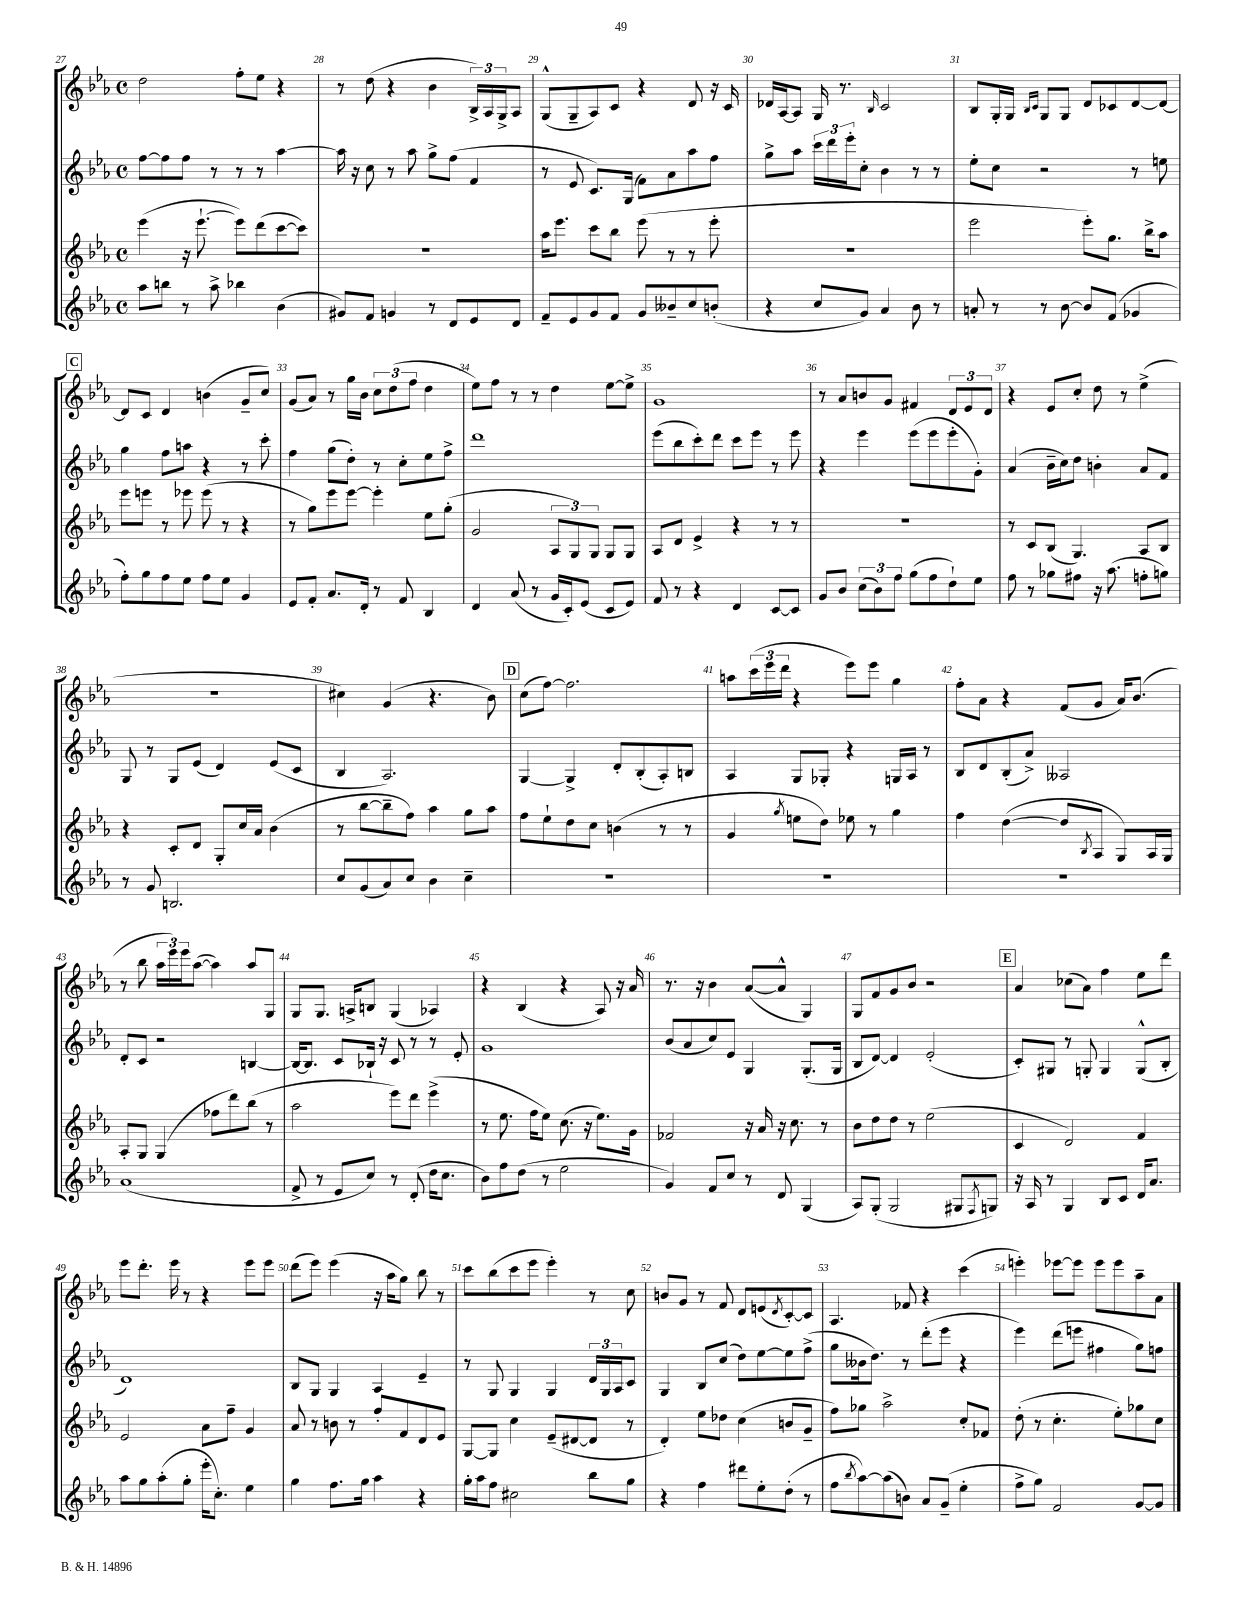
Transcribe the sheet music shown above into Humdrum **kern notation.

**kern	**kern	**kern	**kern
*part4	*part3	*part2	*part1
*staff4	*staff3	*staff2	*staff1
*clefG2	*clefG2	*clefG2	*clefG2
*k[b-e-a-]	*k[b-e-a-]	*k[b-e-a-]	*k[b-e-a-]
*M4/4	*M4/4	*M4/4	*M4/4
*met(c)	*met(c)	*met(c)	*met(c)
=27	=27	=27	=27
8aa-\L	(4eee-\	[8ff\L	2dd\
8bbn\J	.	8ff\]	.
8r	16r	8ff\J	.
.	[8.eee-`\	.	.
8aa-^\	.	8r	.
4bb-X\	8eee-\L])	8r	8ff'\L
.	(8ddd\	8r	8ee-\J
(4b-\	[8ccc\	[4aa-\	4r
.	8ccc\J])	.	.
=28	=28	=28	=28
8g#X/L)	1r	16aa-\]	8r
.	.	16r	.
8f/J	.	8cc\	(8dd\
4gn/	.	8r	4r
.	.	8aa-\	.
8r	.	8gg^\L	4b-\
8d/L	.	(8ff\J	.
8e-/	.	4f/	24B-^/LL)
.	.	.	24A-/
.	.	.	24G^/J
8d/J	.	.	8A-/J
=29	=29	=29	=29
8f~/L	16aa-\KL	8r	(8G^^/L
.	8.eee-\J	.	.
8e-/	.	8e-/	8G~/
8g/	8ccc\L	8.c/L)	8A-/)
8f/J	8bb-\J	.	8c/J
.	.	(16G/Jk	.
8g/L	(8eee-\	8f\L)	4r
8b--X~/	8r	8a-\	.
8cc/	8r	8aa-\	8d/
(8bn'/J	8eee-'\	8ff\J	16r
.	.	.	16c/
=30	=30	=30	=30
4r	1r	8gg^\L	16d-X/LL
.	.	.	[16A-/J
.	.	8aa-\J	8A-/J]
8cc/L	.	24ccc\LL	16G/
.	.	24ddd\	.
.	.	.	8.r
.	.	24eee-'\J	.
8g/J)	.	8cc'\J	.
.	.	.	16qqB-/
4a-/	.	4b-\	2c/
8b-\	.	8r	.
8r	.	8r	.
=31	=31	=31	=31
8an'/	2eee-\	8ee-'\L	8B-/L
8r	.	8cc\J	16G'/L
.	.	.	16G/JJ
.	.	.	16qqB-/LL
.	.	.	16qqc/JJ
8r	.	2r	8G/L
[8b-\	.	.	8G/J
8b-/L]	8eee-'\L)	.	8d/L
(8f/J	8.gg\J	.	8c-X/
4g-X/	.	8r	[8d/
.	16bb-^\KL	.	.
.	8aa-\J	8een\	8d/J_
!!LO:LB:g=z
!!LO:REH:place=s1:t=C
=32	=32	=32	=32
8ff'\L)	8eee-\L	4gg\	8d/L]
8gg\	8eeen\J	.	8c/J
8ff\	8r	8ff\L	4d/
8ee-\J	8eee-X\	8aan\J	.
8ff\L	(8eee-\	4r	(4bn\
8ee-\J	8r	.	.
4g/	4r	8r	8g~/L
.	.	8ccc'\	8cc/J)
=33	=33	=33	=33
8e-/L	8r	4ff\	(8g/L
8f'/J	8gg\L)	.	8a-/J)
8.a-/L	8eee-\	(8gg\L	8r
.	[8eee-\J	8dd'\J)	16gg\LL
16d'/Jk	.	.	16b-\JJ
8r	4eee-'\]	8r	12cc\L
.	.	.	(12dd\
8f/	.	8cc'\L	.
.	.	.	12ff\J
4B-/	8ee-\L	8ee-\	4dd\
.	(8gg'\J	8ff^\J	.
=34	=34	=34	=34
4d/	2g/	1ddd	8ee-\L)
.	.	.	8ff\J
(8a-/	.	.	8r
8r	.	.	8r
16g/LL	12A-/L	.	4dd\
16c'/J)	.	.	.
.	12G/)	.	.
(8e-/J	.	.	.
.	12G/J	.	.
8c/L	8G/L	.	[8ee-\L
8e-/J)	8G/J	.	8ee-^\J]
=35	=35	=35	=35
8f/	8A-/L	(8eee-\L	1g
8r	8d/J	8bb-\	.
4r	4e-^/	8ccc'\)	.
.	.	8ddd\J	.
4d/	4r	8ccc\L	.
.	.	8eee-\J	.
[8c/L	8r	8r	.
8c/J]	8r	8eee-\	.
=36	=36	=36	=36
8g/L	1r	4r	8r
8b-/J	.	.	8a-/L
(12cc\L	.	4eee-\	8bn/
12b-\)	.	.	.
.	.	.	8g/J
12ff\J	.	.	.
(8gg\L	.	(8eee-\L	4f#X/
8ff\	.	8eee-\	.
8dd`\)	.	8eee-'\	12d/L
.	.	.	12e-/
8ee-\J	.	8g'\J)	.
.	.	.	12d/J
=37	=37	=37	=37
8ff\	8r	(4a-/	4r
8r	8c/L	.	.
8gg-X\L	(8B-/J	16b-~\LL	8e-/L
.	.	16cc\J)	.
8ff#X\J	4.G/)	8dd\J	8cc'/J
16r	.	4bn'\	8dd\
(8.aa-\	.	.	.
.	.	.	8r
8ffn'\L	8A-/L	8a-/L	(4ee-^\
8ggn\J)	8B-/J	8f/J	.
!!LO:LB:g=z
=38	=38	=38	=38
8r	4r	8G/	1r
8g/	.	8r	.
2.Bn/	8c'/L	8G/L	.
.	8d/J	(8e-/J	.
.	8G'/L	4d/)	.
.	16cc/L	.	.
.	16a-/JJ	.	.
.	(4b-\	(8e-/L	.
.	.	8c/J	.
=39	=39	=39	=39
8cc/L	8r	4B-/	4cc#X\)
(8g/	[8bb-\L	.	.
8a-/)	8bb-~\]	2.A-/)	(4g/
8cc/J	8ff\J)	.	.
4b-\	4aa-\	.	4.r
4cc~\	8gg\L	.	.
.	8aa-\J	.	8b-\)
!!LO:REH:place=s1:t=D
=40	=40	=40	=40
1r	8ff\L	[4G/	(8cc\L
.	8ee-`\	.	[8ff\J)
.	8dd\	4G^/]	2.ff\]
.	8cc\J	.	.
.	(4bn\	8d'/L	.
.	.	(8B-'/	.
.	8r	8A-'/)	.
.	8r	8Bn/J	.
=41	=41	=41	=41
1r	4g/	4A-/	8aan\L
.	.	.	(24ccc\L
.	.	.	24eee-\
.	.	.	24ddd\JJ
.	8qgg/	.	.
.	8een\L	8G/L	4r
.	8dd\J)	8G-X'/J	.
.	8ee-X\	4r	8eee-\L)
.	8r	.	8eee-\J
.	4gg\	16Gn/LL	4gg\
.	.	16A-/JJ	.
.	.	8r	.
=42	=42	=42	=42
1r	4ff\	8B-/L	8ff'\L
.	.	8d/	8a-\J
.	([4dd\	(8B-'/	4r
.	.	8a-^/J)	.
.	8dd/L]	2A--X/	(8f/L
.	8qB-/	.	.
.	8A-/J	.	8g/J
.	8G/L)	.	16a-/KL)
.	.	.	(8.b-/J
.	16A-/L	.	.
.	16G/JJ	.	.
!!LO:LB:g=z
=43	=43	=43	=43
(1a-	8A-'/L	8d'/L	8r
.	8G/J	8c/J	8bb-\
.	(4G/	2r	24aa-\LL
.	.	.	24eee-\)
.	.	.	24eee-\J
.	.	.	([8aa-\J
.	8ff-X\L	.	4aa-\])
.	8ddd\)	.	.
.	(8bb-\J	[4Bn/	8aa-/L
.	8r	.	8G/J
=44	=44	=44	=44
8f^/	2aa-\	16B/KL_	8G/L
.	.	8.B/J]	.
8r	.	.	8.G/J
8e-/L	.	8c/L	.
.	.	.	16An^/KL
8cc/J)	.	16B-X`/Jk	8Bn/J
.	.	16r	.
8r	8eee-\L)	8c/	(4G/
(8d'/	8ddd\J	8r	.
16dd\KL	(4eee-^\	8r	4A-X/)
8.cc\J	.	.	.
.	.	8e-'/	.
=45	=45	=45	=45
8b-\L)	8r	1g	4r
8ff\	8.ee-\	.	.
(8dd\J	.	.	(4B-/
.	16ff\KL	.	.
8r	8ee-\J)	.	.
2ee-\	(8.cc\	.	4r
.	16r	.	.
.	8.ee-\L)	.	8A-/)
.	.	.	16r
.	16g\Jk	.	16a-/
=46	=46	=46	=46
4g/)	2f-X/	(8b-/L	8.r
.	.	8a-/	.
.	.	.	16r
8f/L	.	8cc/)	4b-\
8cc/J	.	8e-/J	.
8r	16r	4G/	([8a-/L
.	16a-/	.	.
8d/	16r	.	8a-^^/J]
.	8.cc\	.	.
(4G/	.	(8.G'/L	4G/)
.	8r	.	.
.	.	16G/Jk	.
=47	=47	=47	=47
8A-/L)	8b-\L	8B-/L	8G/L
(8G'/J	8dd\	[8d/J)	8f/
2G/	8dd\J	4d/]	8g/
.	8r	.	8b-/J
.	(2ee-\	(2e-'/	2r
8G#X/L	.	.	.
8qF/	.	.	.
8Gn/J)	.	.	.
!!LO:REH:place=s1:t=E
=48	=48	=48	=48
16r	4c/	8c'/L)	4a-/
16A-/	.	.	.
8r	.	8G#X/J	.
4G/	2d/)	8r	(8cc-X\L
.	.	8Gn'/	8a-\J)
8B-/L	.	4G/	4ff\
8c/J	.	.	.
16d/KL	4f/	(8G^^/L	8ee-\L
8.a-/J	.	.	.
.	.	8B-'/J	8ddd\J
!!LO:LB:g=z
=49	=49	=49	=49
8aa-\L	2e-/	1d)	8eee-\L
8gg\	.	.	8.ddd'\J
(8aa-'\	.	.	.
.	.	.	16eee-\
8gg'\J	.	.	8r
16eee-'\KL	8a-\L	.	4r
8.cc'\J)	.	.	.
.	8ff~\J	.	.
4ee-\	4g/	.	8eee-\L
.	.	.	8eee-\J
=50	=50	=50	=50
4gg\	8a-/	8B-/L	(8ddd\L
.	8r	8G/J	8eee-\J)
8.ff\L	8bn\	4G/	(4eee-\
.	8r	.	.
16gg\Jk	.	.	.
4aa-\	8ff'/L	4A-/	16r
.	.	.	16aa-\KL
.	8f/	.	8gg\J)
4r	8d/	4e-~/	8bb-\
.	8e-/J	.	8r
=51	=51	=51	=51
16gg'\LL	[8G/L	8r	8ccc\L
16aa-\J	.	.	.
8ff\J	8G/J]	8G/	(8bb-\
2cc#X\	4cc\	4G/	8ccc\
.	.	.	8eee-\J
.	(8e-~/L	4G/	4eee-'\)
.	[8d#X/	.	.
8bb-\L	8d#/J]	24d/LL	8r
.	.	24G/	.
.	.	24A-/J	.
8gg\J	8r	8c/J	8cc\
=52	=52	=52	=52
4r	4d'/)	4G/	8bn/L
.	.	.	8g/J
4ff\	8ee-\L	8B-/L	8r
.	8dd-X\J	(8cc/J	8f/
8ddd#X\L	(4cc\	8dd\L)	8d/L
8ee-'\	.	[8ee-\	(8en/
.	.	.	8qd/
(8dd'\J	8bn/L	8ee-\]	[8c'/)
8r	8g~/J	(8ff^\J	8c/J]
=53	=53	=53	=53
8ff\L	8ff\L)	8gg\L	4.A-/
8qbb-/	.	.	.
[8aa-\)	8gg-X\J	16b--X\k	.
.	.	8.dd\J)	.
(8aa-\]	2aa-^\	.	.
8bn\J)	.	8r	8f-X/
8a-/L	.	(8ddd'\L	4r
(8g~/J	.	8eee-\J	.
4ee-'\	8cc'/L	4r	(4ccc\
.	8f-X/J	.	.
=54	=54	=54	=54
8ff^\L	(8dd'\	4eee-\)	4eeen'\)
8gg\J)	8r	.	.
2f/	4.cc'\	(8ddd\L	[8eee-X\L
.	.	8eeen\J	8eee-\J]
.	.	4ff#X\	8eee-\L
.	8ee-'\L)	.	8eee-\
[8g/L	8gg-X\	8gg\L)	8aa-~\
8g/J]	8cc\J	8ffn\J	8a-\J
==	==	==	==
*-	*-	*-	*-
